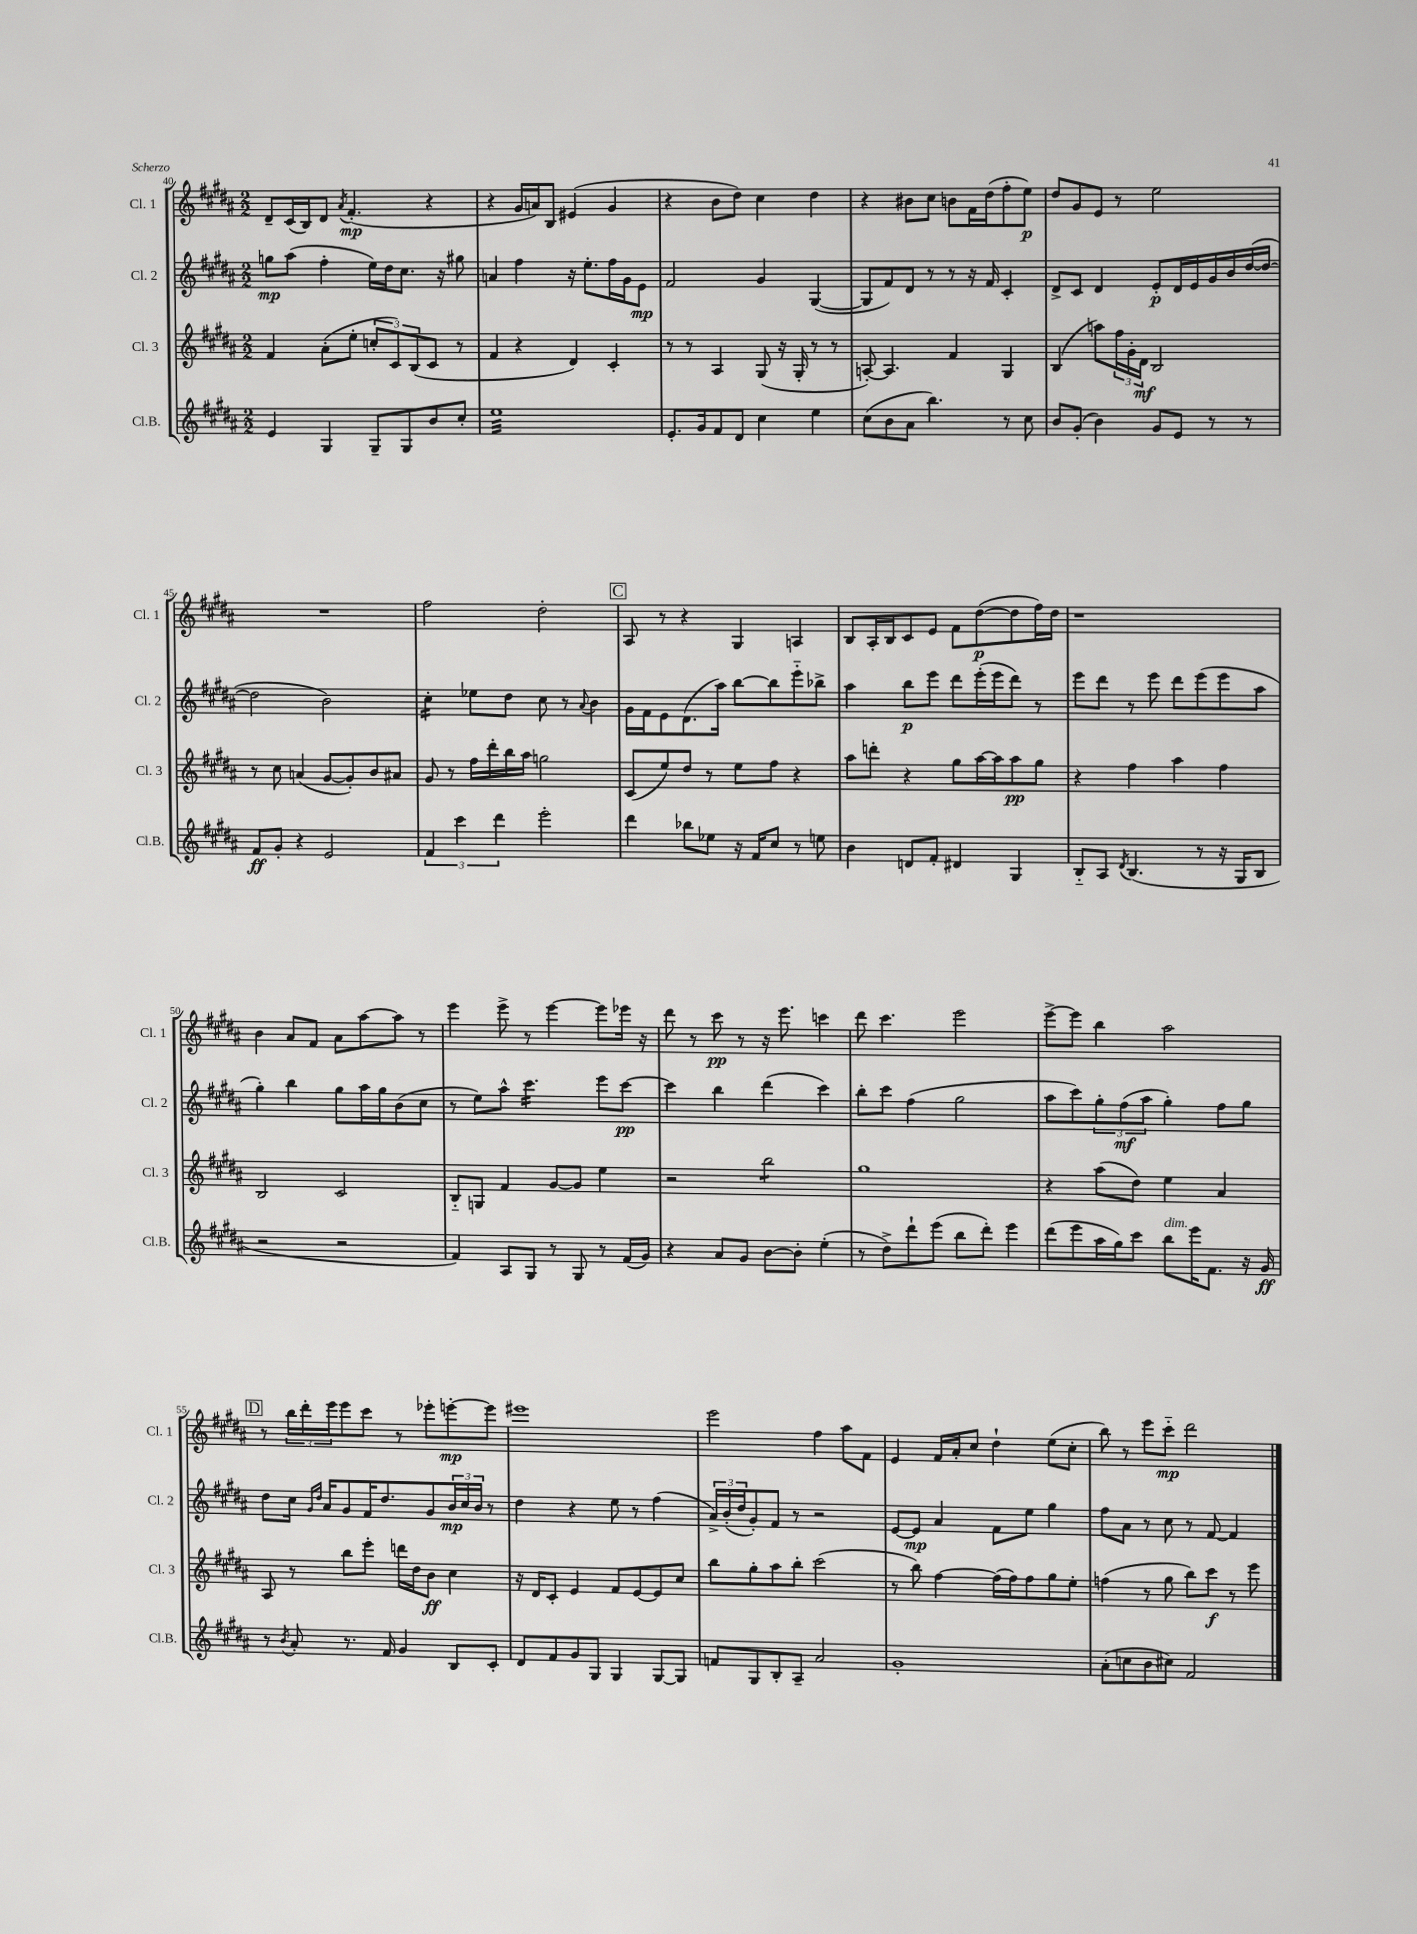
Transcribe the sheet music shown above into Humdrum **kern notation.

**kern	**kern	**kern	**kern
*staff4	*staff3	*staff2	*staff1
*clefG2	*clefG2	*clefG2	*clefG2
*k[f#c#g#d#a#]	*k[f#c#g#d#a#]	*k[f#c#g#d#a#]	*k[f#c#g#d#a#]
*M2/2	*M2/2	*M2/2	*M2/2
4e/	4f#/	8gg\L	8d#~/L
.	.	(8aa#\J	(16c#/L
.	.	.	16B/J)
4G#/	(8a#'\L	4ff#'\	8d#/J
.	.	.	8qa#/
.	8ee'\J	.	(4.f#'/
8G#~/L	12cc'/L	16ee\LL)	.
.	.	16dd#\J	.
.	12c#/)	.	.
8G#/	.	8.cc#\J	.
.	(12B/	.	.
8b/	8c#/J	.	4r
.	.	16r	.
8cc#'/J	8r	8gg#\	.
=	=	=	=
1ee	4f#/	4a/	4r
.	4r	4ff#\	16g#/LL
.	.	.	16a/J)
.	.	.	8B/J
.	4d#/)	16r	(4e#/
.	.	8.ee'\L	.
.	4c#'/	16ff#\L	4g#/
.	.	16g#\J	.
.	.	8e\J	.
=	=	=	=
8.e'/L	8r	2f#/	4r
.	8r	.	.
16g#/k	.	.	.
8f#/	4A#/	.	8b\L
8d#/J	.	.	8dd#\J)
4cc#\	(8G#/	4g#/	4cc#\
.	16r	.	.
.	16G#'/	.	.
4ee\	8r	([4G#/	4dd#\
.	8r	.	.
=	=	=	=
(8cc#\L	[8A'/)	8G#/]L	4r
8b\	4.A/]	8f#/)	.
8a#\J	.	8d#/J	8b#\L
4.bb\)	.	8r	8cc#\J
.	4f#/	8r	8b\L
.	.	16r	16f#\L
.	.	16f#/	(16dd#\J
8r	4G#/	4c#'/	8ff#'\
8cc#\	.	.	8ee\J)
=	=	=	=
8b/L	(4B/	8d#^/L	8dd#/L
(8g#'/J	.	8c#/J	8g#/
4b\)	8aa\L)	4d#/	8e/J
.	24ff#\L	.	8r
.	24g#'\	.	.
.	24d#\JJ	.	.
8g#/L	2B/	8e'/L	2ee\
8e/J	.	16d#/L	.
.	.	16e/	.
8r	.	16g#/	.
.	.	16b/	.
8r	.	([16dd#/	.
.	.	16dd#/_JJ	.
=	=	=	=
8f#/L	8r	2dd#\]	1r
8g#'/J	8cc#\	.	.
4r	(4a/	.	.
2e/	[8g#/L	2b\)	.
.	8g#'/])	.	.
.	8b/	.	.
.	8a#/J	.	.
=	=	=	=
6f#/	8g#/	4cc#'\	2ff#\
.	8r	.	.
6ccc#\	.	.	.
.	16ff#\LL	8ee-\L	.
.	16ddd#'\	.	.
6ddd#\	.	.	.
.	16bb\	8dd#\J	.
.	16aa#\JJ	.	.
2eee'\	2gg\	8cc#\	2dd#'\
.	.	8r	.
.	.	8qqa#/	.
.	.	4b\	.
=	=	=	=
4ddd#\	(8c#/L	16g#\LL	8A#/
.	.	16f#\J	.
.	8ee/)	8e\	8r
8bb-\L	8dd#/J	(8.d#\	4r
8ee-\J	8r	.	.
.	.	16aa#\Jk)	.
16r	8ee\L	[8bb\L	4G#/
16f#/LK	.	.	.
8cc#/J	8ff#\J	8bb\]	.
8r	4r	8eee'~\	4A/
8ee\	.	8bb-^\J	.
=	=	=	=
4b\	8aa#\L	4aa#\	8B/L
.	8ddd'\J	.	16A#'/L
.	.	.	16B/J
8d/L	4r	8bb\L	8c#/
8f#'/J	.	8eee\J	8e/J
4d#/	8gg#\L	8ddd#\L	8f#\L
.	[16aa#\L	(16eee'\L	([8dd#\
.	16aa#\]J	16eee\J	.
4G#/	8aa#\	8ddd#\J)	8dd#\]
.	8gg#\J	8r	16ff#\L)
.	.	.	16dd#\JJ
=	=	=	=
8B'~/L	4r	8eee\L	1r
8A#/J	.	8ddd#\J	.
8qd#/	.	.	.
(4.B/	4ff#\	8r	.
.	.	8eee\	.
.	4aa#\	8ddd#\L	.
8r	.	(8eee\	.
16r	4ff#\	8eee\	.
16G#/LK	.	.	.
8B/J	.	8aa#\J	.
=	=	=	=
2r	2B/	4gg#'\)	4b\
.	.	4bb\	8a#/L
.	.	.	8f#/J
2r	2c#/	8gg#\L	8a#\L
.	.	16aa#\L	[8aa#\
.	.	16gg#\J	.
.	.	(8b\	8aa#\]J
.	.	8cc#\J	8r
=	=	=	=
4f#/)	8B'~/L	8r	4eee\
.	8G/J	8ee\L)	.
8A#/L	4f#/	8aa#^^\J	8eee^\
8G#/J	.	4.ccc#\	8r
8r	[8g#/L	.	[4eee\
8G#/	8g#/]J	.	.
8r	4ee\	8eee\L	8eee\]L
(16f#/LL	.	[8ccc#\J	16eee-\Jk
16g#/JJ)	.	.	16r
=	=	=	=
4r	2r	4ccc#\]	8ddd#\
.	.	.	8r
8a#/L	.	4bb\	8ccc#\
8g#/J	.	.	8r
[8b\L	2bb\	(4ddd#\	16r
.	.	.	8.eee\
8b'\]J	.	.	.
(4ee'\	.	4ccc#\)	4ccc\
=	=	=	=
8r	1gg#	8bb'\L	8ddd#\
8dd#^\L)	.	8ccc#\J	4.ccc#\
8ddd#`\	.	(4ff#\	.
(8eee\J	.	.	.
8bb\L	.	2gg#\	2eee\
8ddd#'\J)	.	.	.
4eee\	.	.	.
=	=	=	=
(8ddd#\L	4r	8aa#\L	[8eee^\L
8eee\	.	8ccc#\)	8eee\]J
16aa#\L	(8aa#\L	12gg#'\	4bb\
16gg#\J)	.	.	.
.	.	(12ff#\	.
8ccc#\J	8dd#\J)	.	.
.	.	12aa#\J	.
8bb\L	4ee\	4gg#'\)	2aa#\
16eee\K	.	.	.
8.f#\J	.	.	.
.	4a#/	8ff#\L	.
16r	.	8gg#\J	.
16g#/	.	.	.
=	=	=	=
8r	8A#/	8dd#\L	8r
8qb/	.	.	.
8a#'/	8r	16cc#\Jk	24bb\LL
.	.	.	24ddd#'\
.	.	16qqg#/LL	.
.	.	16qqdd#/JJ	.
.	.	16a#/LK	.
.	.	.	24eee\J
8.r	8bb\L	8g#/	8eee\
.	8eee'\J	16f#/K	8ccc#\J
16f#/	.	8.dd#/	.
4g#/	16ddd\LL	.	8r
.	16dd#\J	.	.
.	8b\J	8g#/	8eee-'\L
8B/L	4cc#\	24b/L	[8eee'\
.	.	24cc#/	.
.	.	24b/JJ	.
8c#'/J	.	8r	8eee\]J
=	=	=	=
8d#/L	16r	4dd#\	1eee#
.	16d#/LK	.	.
8f#/	8c#'/J	.	.
8g#/	4e/	4r	.
8G#/J	.	.	.
4G#/	8f#/L	8ee\	.
.	[8e/	8r	.
[8G#/L	8e/]	(4ff#\	.
8G#/]J	8cc#/J	.	.
=	=	=	=
8f/L	8bb\L	24a#^/LL)	2eee\
.	.	(24b'/	.
.	.	24dd#/J	.
8G#/	8gg#'\	8g#'/)	.
8B'/	8aa#\	8f#/J	.
8A#~/J	8bb'\J	8r	.
2a#/	(2ccc#\	2r	4ff#\
.	.	.	8aa#\L
.	.	.	8f#\J
=	=	=	=
1g#'	8r	[8e/L	4e/
.	8bb\)	8e/]J	.
.	[4ff#\	4a#/	16f#/LL
.	.	.	16a#'/J
.	.	.	8cc#/J
.	(16ff#\]LL	8f#\L	4dd#`\
.	16ff#\J)	.	.
.	8ff#\	8ee\J	.
.	8gg#\	4gg#\	(8ee\L
.	8ee'\J	.	8cc#'\J
=	=	=	=
(8a#'\L	(4ff\	8ff#\L	8bb\)
8cc\	.	8a#\J	8r
8b\	8r	8r	8eee\L
8cc#\J)	8gg#\	8cc#\	8ccc#'~\J
2f#/	8bb\L)	8r	2ddd#\
.	8ccc#\J	[8f#/	.
.	8r	4f#/]	.
.	8eee\	.	.
==	==	==	==
*-	*-	*-	*-
